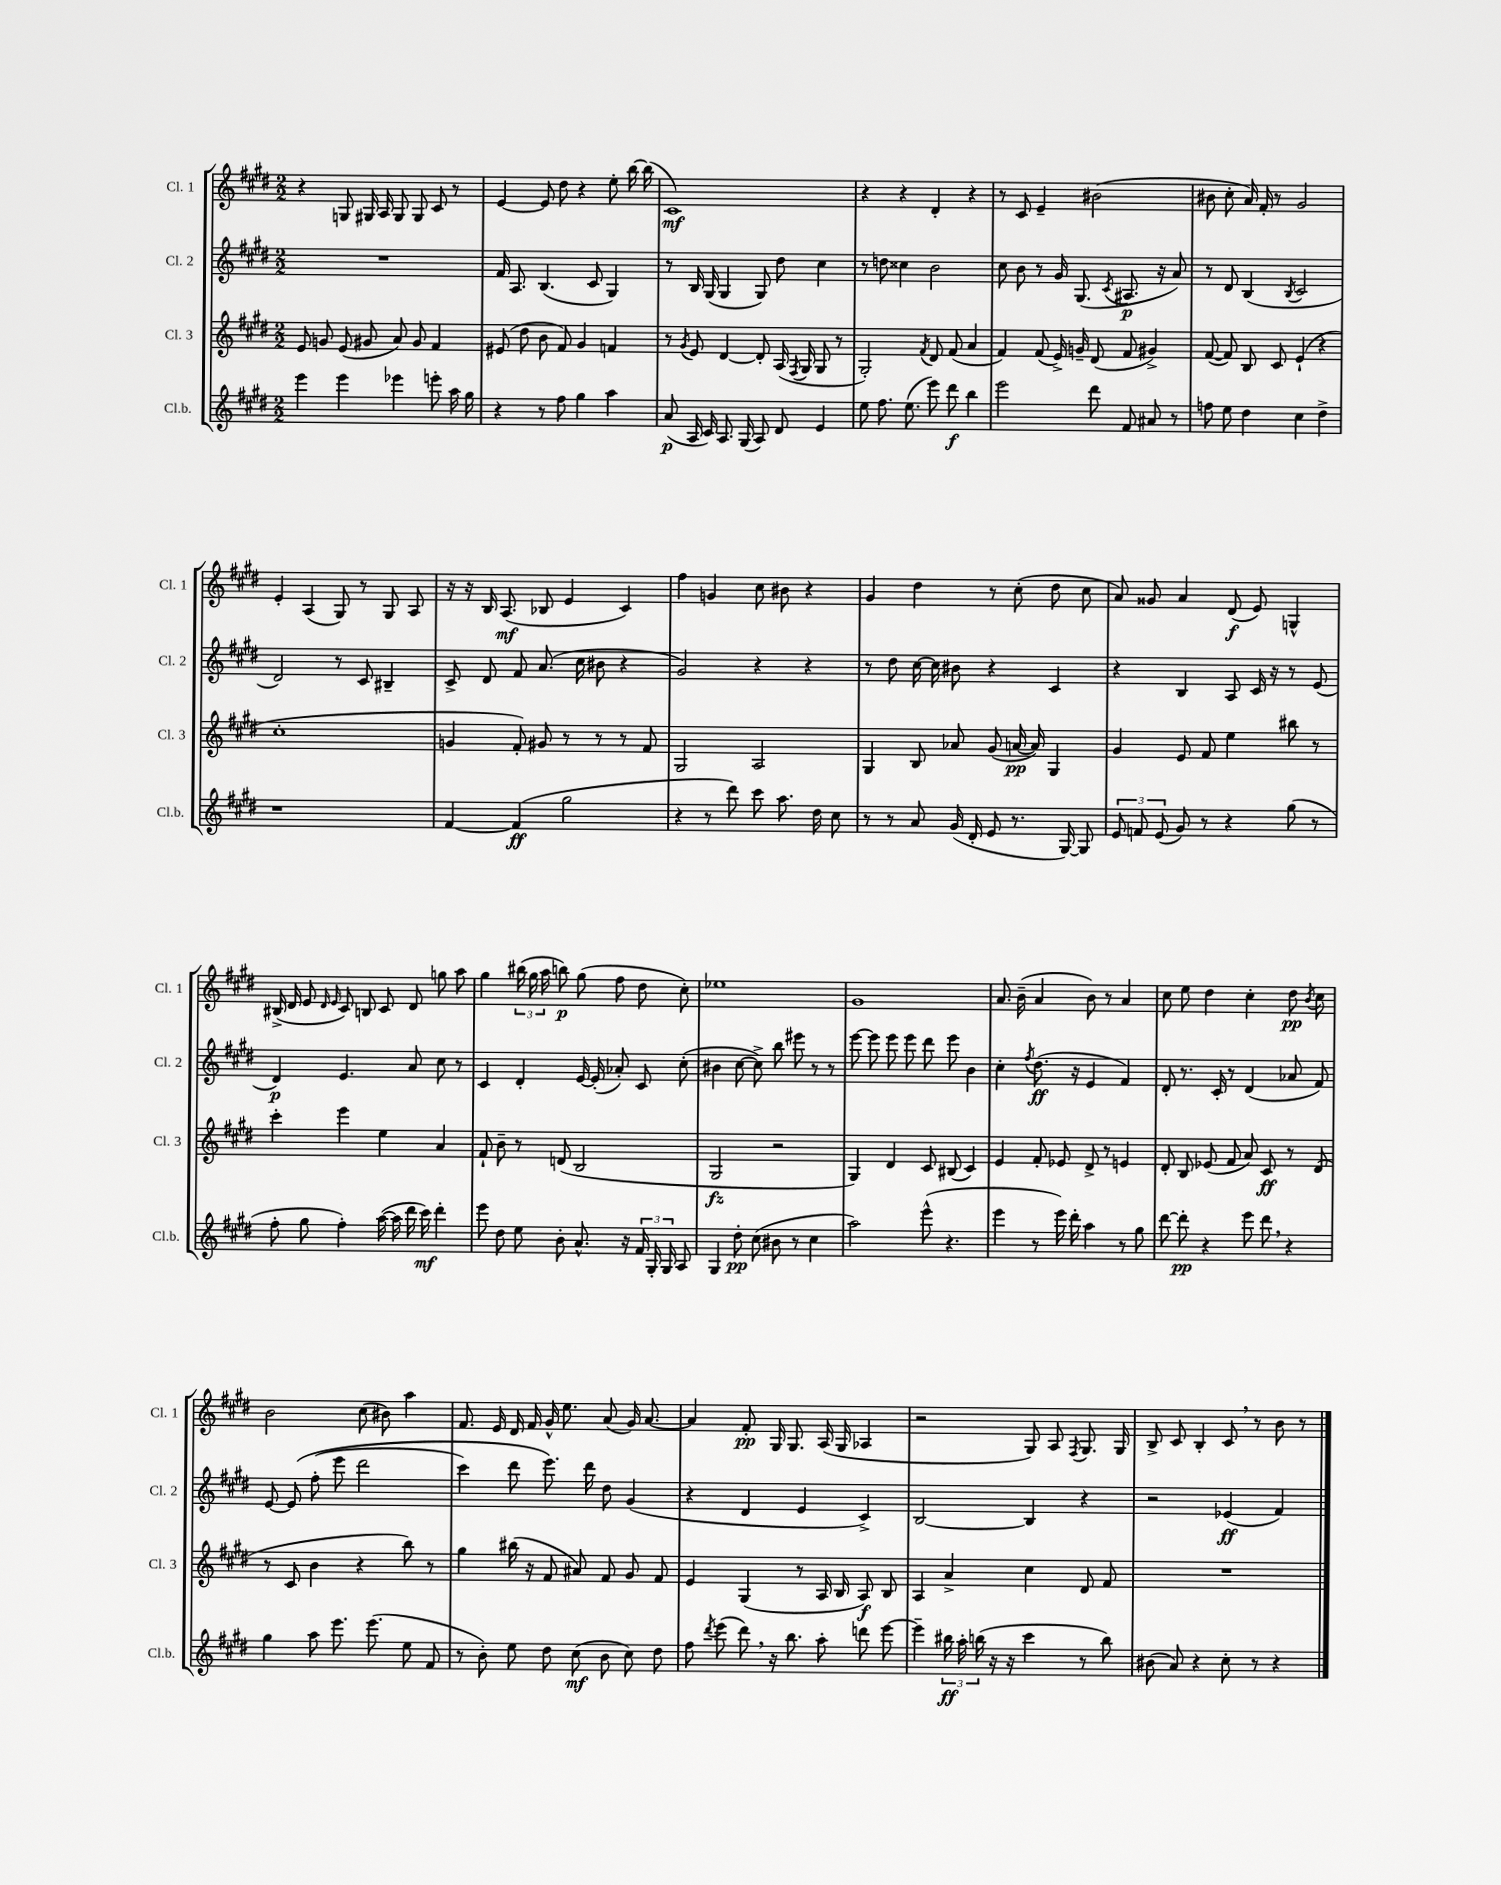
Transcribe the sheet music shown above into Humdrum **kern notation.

**kern	**kern	**kern	**kern
*staff4	*staff3	*staff2	*staff1
*clefG2	*clefG2	*clefG2	*clefG2
*k[f#c#g#d#]	*k[f#c#g#d#]	*k[f#c#g#d#]	*k[f#c#g#d#]
*M2/2	*M2/2	*M2/2	*M2/2
4eee	8e	1r	4r
.	8g	.	.
4eee	(8e	.	8G
.	8g#	.	16G#
.	.	.	16A
4eee-	8a)	.	8G#
.	8g#	.	8G#
8eee'	4f#	.	8c#
16aa	.	.	8r
16gg#	.	.	.
=	=	=	=
4r	(8e#	16f#	[4e
.	.	8.A	.
.	8dd#	.	.
8r	8b	(4.B	8e]
8ff#	8f#)	.	8dd#
4gg#	4g#	.	4r
.	.	8c#	.
4aa	4f	4G#)	8ee'
.	.	.	[16bb
.	.	.	(16bb]
=	=	=	=
(8a	8r	8r	1c#)
.	8qg#	.	.
16A	8e	16B	.
16c#)	.	(16G#	.
8.A	[4d#	4G#	.
(16G#	.	.	.
8A)	8d#']	8G#)	.
8d#	(16A	8dd#	.
.	8qF#	.	.
.	16G#	.	.
4e	8G#	4cc#	.
.	8r	.	.
=	=	=	=
8ee	2G#')	8r	4r
8.ff#	.	8dd	.
.	.	4cc##	4r
(8.ee	.	.	.
.	8qf#	.	.
8eee)	8d#	2b	4d#'
8ddd#	(8f#	.	.
4bb	4a	.	4r
=	=	=	=
2eee	4f#)	8cc#	8r
.	.	8b	8c#
.	(8f#	8r	4e~
.	16e^)	16g#	.
.	16g~	(8.G#	.
8ddd#	(8d#	.	(2b#
.	.	8qc#	.
8f#	8f#	8.A#	.
8a#	4g#^)	.	.
.	.	16r	.
8r	.	8a)	.
=	=	=	=
8ff	([8f#	8r	8b#
8ee	8f#])	8d#	8cc#'
4dd#	8B	(4B	16a)
.	.	.	16f#'
.	8c#	.	8r
.	.	8qB	.
4cc#	(4e`	2c#	2g#
4dd#^	4r	.	.
=	=	=	=
1r	1cc#'	2d#)	4e'
.	.	.	(4A
.	.	8r	8G#)
.	.	8c#	8r
.	.	4B#~	8G#
.	.	.	8A
=	=	=	=
[4f#	4g	8c#^	16r
.	.	.	16r
.	.	8d#	16B
.	.	.	(8.A
(4f#]	8f#')	8f#	.
.	8g#	(8.a	8B-
2gg#	8r	.	4e
.	.	16cc#	.
.	8r	8b#	.
.	8r	4r	4c#)
.	8f#	.	.
=	=	=	=
4r	2G#	2g#)	4ff#
8r	.	.	4g
8ddd#)	.	.	.
8ccc#	2A	4r	8cc#
8.aa	.	.	8b#
.	.	4r	4r
16dd#	.	.	.
8cc#	.	.	.
=	=	=	=
8r	4G#	8r	4g#
8r	.	8dd#	.
8a	8B	[16cc#	4dd#
.	.	16cc#]	.
(16g#	8a-	8b#	.
16d#'	.	.	.
8e	(8g#	4r	8r
8.r	[16a	.	(8cc#'
.	16a])	.	.
.	4G#	4c#	8dd#
[16G#)	.	.	.
8G#]	.	.	8cc#
=	=	=	=
12e	4g#	4r	8a)
12f	.	.	.
.	.	.	8g##
(12e	.	.	.
8g#)	8e	4B	4a
8r	8f#	.	.
4r	4ee	8A	(8d#
.	.	16c#	8e)
.	.	16r	.
(8gg#	8bb#	8r	4G^^
8r	8r	(8e	.
=	=	=	=
8ff#'	4ccc#'	4d#)	(16B#^
.	.	.	16d#
8gg#	.	.	8e
.	.	.	16qqd#
.	.	.	16qqe
4ff#')	4eee	4.e	8c#)
.	.	.	8B
([16aa	4ee	.	8c#
16aa]	.	.	.
16ddd#	.	8a	8d#
16ccc#)	.	.	.
4ddd#'	4a	8cc#	8gg
.	.	8r	8aa
=	=	=	=
8eee	8f#`	4c#	4gg#
8dd#	8b~	.	.
8ee	8r	4d#'	(24bb#
.	.	.	24gg#
.	.	.	24aa
8b'	(8d	.	8bb)
8.a^^	2B	[16e	(8gg#
.	.	(16e']	.
.	.	8a-')	8ff#
16r	.	.	.
24f#	.	8c#	8dd#
24G#'	.	.	.
24G#	.	.	.
8A	.	(8cc#'	8cc#')
=	=	=	=
4G#	2G#	4b#	1ee-
8dd#'	.	[8cc#	.
(8cc#	.	8cc#^])	.
8b#	2r	8bb	.
8r	.	8eee#	.
4cc#	.	8r	.
.	.	8r	.
=	=	=	=
2aa)	4G#)	[8eee	1g#
.	.	8eee]	.
.	4d#	8eee	.
.	.	8eee	.
(8eee^^	8c#	8ddd#	.
4.r	(8B#	8eee	.
.	4c#)	4b	.
=	=	=	=
4eee	4e	4cc#'	8.a
.	.	.	(16b~
.	.	8qff#	.
8r	8f#'	(8.dd#	4a
16eee)	8e-	.	.
16ddd#'	.	16r	.
4aa	8d#^	4e	8b)
.	8r	.	8r
8r	4e	4f#)	4a
8gg#	.	.	.
=	=	=	=
[8ddd#	8d#'	8d#'	8cc#
8ddd#']	8B	8.r	8ee
4r	(8e-	.	4dd#
.	.	16c#'	.
.	8f#	8r	.
8eee	8a)	(4d#	4cc#'
8ddd#	8c#	.	.
4r	8r	8a-	8dd#
.	.	.	8qb
.	(8d#	8f#)	8cc#
=	=	=	=
4gg#	8r	[8e	2b
.	8c#	&(8e]	.
8aa	4b	(8ff#'	.
8.eee	.	8eee	.
.	4r	2ddd#	(8cc#
(8.eee	.	.	.
.	.	.	8b#)
8ee	8bb)	.	4aa
8f#	8r	.	.
=	=	=	=
8r	4gg#	4ccc#)	8.f#
8b')	.	.	.
.	.	.	16e
8ee	(16bb#	8ddd#	16d#
.	16r	.	16f#
8dd#	8f#	8.eee&)	16g#^^
.	.	.	8.ee
(8cc#	8a#)	.	.
.	.	16ddd#	.
8b	8f#	8dd#	(8a
8cc#)	8g#	(4g#	16g#)
.	.	.	[8.a
8dd#	8f#	.	.
=	=	=	=
8ff#	4e	4r	4a]
8qddd#	.	.	.
(8eee	.	.	.
8ddd#)	(4G#	4d#	8f#'
16r	.	.	16G#
8.bb	.	.	8.G#
.	8r	4e	.
8aa'	16A	.	(16A
.	16B	.	16G#
8ddd	8A)	4c#^)	4A-
[8eee	8B	.	.
=	=	=	=
4eee~]	4A	[2B	2r
24bb#	4a^	.	.
24aa'	.	.	.
(24bb	.	.	.
16r	.	.	.
16r	.	.	.
4ccc#	4cc#	4B]	8G#)
.	.	.	8A
.	.	.	8qF#
8r	8d#	4r	8.G#
8bb)	8f#	.	.
.	.	.	16G#
=	=	=	=
(8b#	1r	2r	8B^
8a)	.	.	8c#
4r	.	.	4B'
8cc#'	.	(4e-	8c#
8r	.	.	8r
4r	.	4f#)	8b
.	.	.	8r
==	==	==	==
*-	*-	*-	*-
